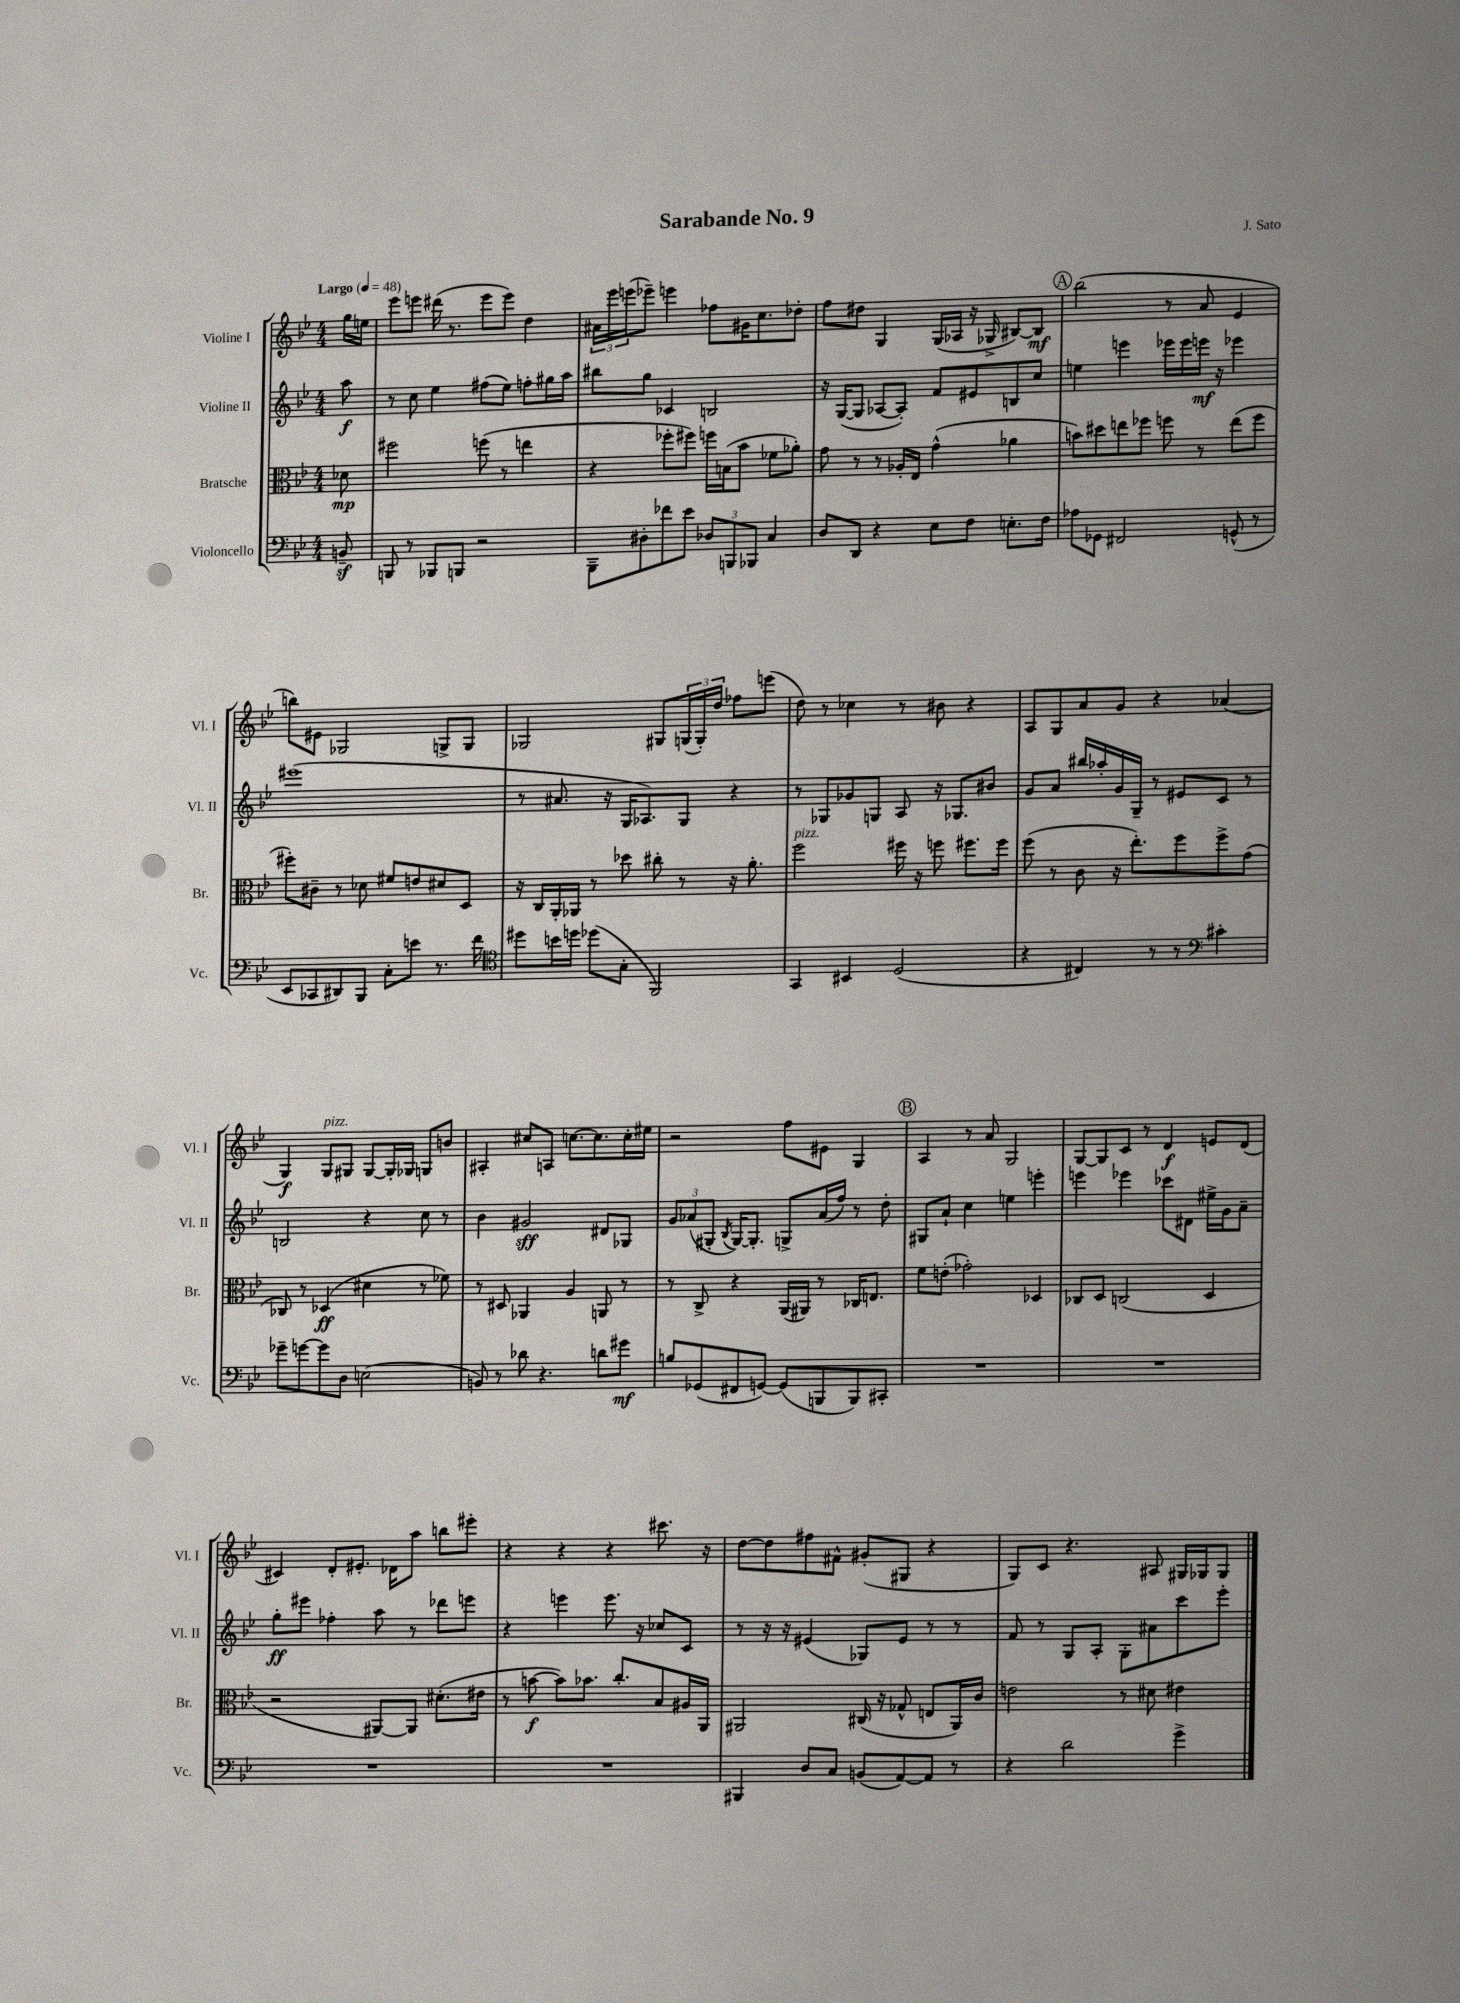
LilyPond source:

\header { title = "Sarabande No. 9" composer = "J. Sato" }
<<
\new StaffGroup <<
\new Staff = "s0" \with { instrumentName = "Violine I" shortInstrumentName = "Vl. I" } {
    \clef treble \key bes \major \numericTimeSignature \time 4/4 \partial 8 \tempo "Largo" 4 = 48
    g''16 e''16 |
    ees'''8 e'''8 dis'''16( r8. e'''8 e'''8) d''4 |
    \tuplet 3/2 { ais'16 ees'''16 e'''16( } ees'''8--) e'''4 fes''8 gis'16 c''8. des''8-. |
    f''8 dis''8 g4 g16( aes16 r16 ges16-> bis8~) bis8\mf |
    \mark \markup { \circle "A" } bes''2( r8 a'8 ees'4 |
    b''8) eis'8 ges2 g8-> g8 |
    ges2 gis8 \tuplet 3/2 { g16( g16-.) d''16 } fes''8 e'''8( |
    d''8) r8 ces''4 r8 bis'8 r4 |
    a8 g8 a'8 g'8 r4 aes'4( |
    g4\f) g8^\markup { \italic "pizz." } gis8 gis8~ gis16-. ges16 g8 b'8 |
    ais4-. cis''8 a8 c''8.~ c''8. c''16-. eis''16 |
    r2 f''8 eis'8 g4 |
    \mark \markup { \circle "B" } a4 r8 a'8 g2 |
    g8~ g8 c'8 r8 d'4\f e'8 d'8( |
    cis'4) d'8-. eis'8.-. des'16 a''8 b''8 eis'''8-. |
    r4 r4 r4 cis'''8. r16 |
    d''8~ d''8 fis''8 fis'8-^ gis'8-.( gis8 r4 |
    g8) c'8 r4. ais8 gis16 ges16 ges8 \bar "|." |
}
\new Staff = "s1" \with { instrumentName = "Violine II" shortInstrumentName = "Vl. II" } {
    \clef treble \key bes \major \numericTimeSignature \time 4/4 \partial 8
    a''8\f |
    r8 c''8 ees''4 fis''8( ees''8) f''8-. gis''16 a''16 |
    bis''8 g''8 ces'4 b2 |
    r16 g16~( g8 aes8~ aes8-.) f'8 eis'8 b8 c''8 |
    \mark \markup { \circle "A" } e''4 e'''4 ees'''16 ees'''16 e'''16\mf r16 ees'''4 |
    eis'''1( |
    r8 ais'8. r16 g16 aes8.) g8 r4 |
    r8 ges8 ges'8 g8 a8 r16 ges8. bis'8 |
    g'8 a'8 bis''16 aes''16-. g'16 g16-- r8 eis'8 c'8 r8 |
    b2 r4 c''8 r8 |
    bes'4 gis'2\sff dis'8 ges8 |
    \tuplet 3/2 { g'8 aes'8( gis8-. } \acciaccatura { bes8 } gis16~) gis8.-. g8-> aes'16( f''16) r8 d''8-. |
    \mark \markup { \circle "B" } gis8 a'8-! c''4 e''4 e'''4-. |
    e'''4 ees'''4 ces'''8 dis'8 eis''16-> g'16 a'8-- |
    g''8-.\ff eis'''8 fes''4-. a''8 r8 des'''8 e'''8 |
    r4 e'''4 e'''8. r16 ces''8 c'8 |
    r8 r16 r16 eis'4( ges8) eis'8 r8 r8 |
    f'8 r8 g8 a8-. g8-. ais'8 c'''8 ees'''8-. \bar "|." |
}
\new Staff = "s2" \with { instrumentName = "Bratsche" shortInstrumentName = "Br." } {
    \clef alto \key bes \major \numericTimeSignature \time 4/4 \partial 8
    des'8\mp |
    fis''2 f''8( r8 e''4 |
    r4 fes''8-. fis''8) f''16 b16( bes'8 fes'8 aes'8-.) |
    g'8 r8 r8 aes16-. ees16 g'4-^( aes'4 |
    \mark \markup { \circle "A" } b'8) dis''8 e''8 fes''8 f''8 r8 e''8( f''8 |
    fis''8-.) cis'8-- r8 des'8 fis'8 e'8 dis'8 d8 |
    r16 c16 a,16-. aes,16 r8 des''8 cis''8-. r8 r16 a'8.-. |
    f''2^\markup { \italic "pizz." } fis''16 r16 f''8 fis''8. fis''16 |
    f''8( r8 c'8 r16 ees''8.-.) f''8 f''8-> g'8( |
    ces8) r8 des4\ff( dis'4 r8 fes'8) |
    r8 dis8 aes,4 a4 a,8 r8 |
    r8 c8-> r4 a,16( ais,16) r8 ces16 e8. |
    \mark \markup { \circle "B" } f'8 e'8-.( ges'2-.) des4 |
    ces8 d8 c2( d4 |
    r2 ais,8~) ais,8 dis'8.-.( eis'16 |
    r8 b'8~\f b'8) bes'8. c''8.-. bes8 ais16 a,16 |
    ais,2 cis16( r16 ges8-^ e8 ais,16) c'16 |
    e'2 r8 dis'8 eis'4 \bar "|." |
}
\new Staff = "s3" \with { instrumentName = "Violoncello" shortInstrumentName = "Vc." } {
    \clef bass \key bes \major \numericTimeSignature \time 4/4 \partial 8
    b,8--\sf |
    b,,8 r8 bes,,8 b,,8 r2 |
    bes,,8-- dis8-. fes'8 ees'8 \tuplet 3/2 { des8 b,,8 bes,,8 } c4 |
    d8 d,8 r4 ees8 f8 e8.-. f16 |
    \mark \markup { \circle "A" } aes8 ges,8 fis,2 g,8-^( r8 |
    ees,8 ces,8 dis,8) bes,,8 c8-. e'8 r8. f'16 |
    \clef tenor dis''8 b'16 d''16 des''8( g8-. f,2) |
    g,4 bis,4 d2( |
    r4 cis4) r8 r8 \clef bass cis'4-. |
    ges'8-- g'8~ g'8 d8 e2( |
    b,8) r8 des'8 r4. d'8 gis'8\mf |
    b8 ges,8( fis,8 g,8~) g,8( b,,8 b,,8) cis,8-. |
    \mark \markup { \circle "B" } R1 |
    R1 |
    R1 |
    R1 |
    bis,,4 d8 c8 b,8( a,8~) a,8 r8 |
    r4 d'2 g'4-> \bar "|." |
}
>>
>>
\layout { \context { \Score \remove "Bar_number_engraver" } }
